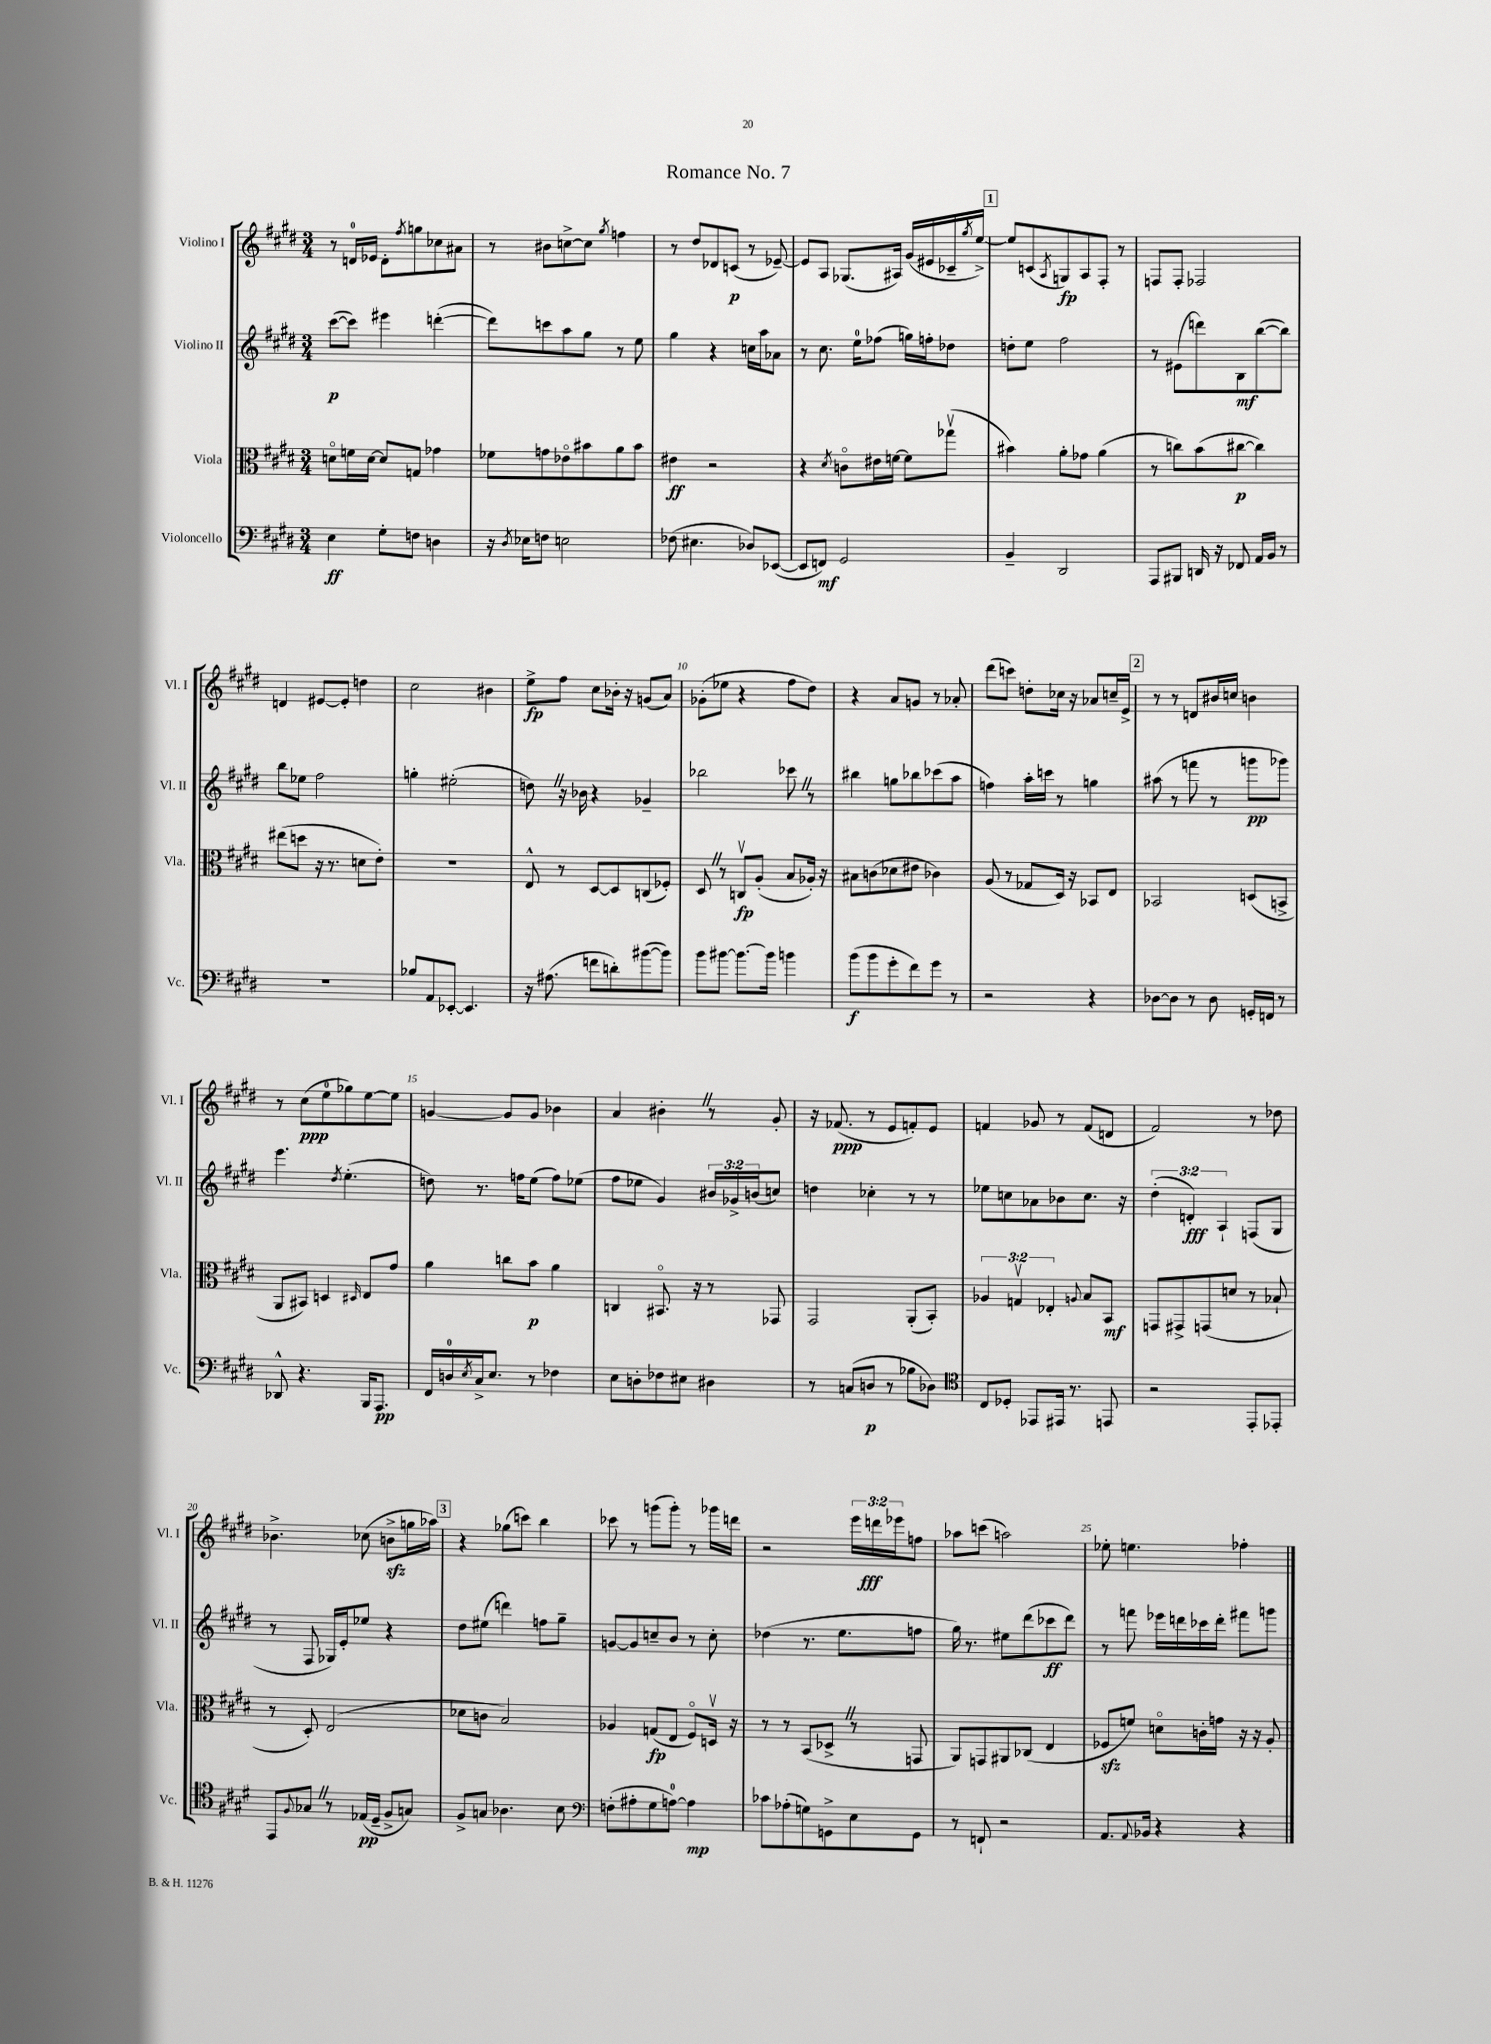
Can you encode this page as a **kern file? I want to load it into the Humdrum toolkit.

**kern	**kern	**kern	**kern
*staff4	*staff3	*staff2	*staff1
*clefF4	*clefC3	*clefG2	*clefG2
*k[f#c#g#d#]	*k[f#c#g#d#]	*k[f#c#g#d#]	*k[f#c#g#d#]
*M3/4	*M3/4	*M3/4	*M3/4
4E	8do	([8ccc#	8r
.	16f	8ccc#])	16d
.	[16d	.	16e-
8G#'	8d]	4eee#	8d'
.	.	.	8qff#
8F	8G	.	8gg
4D	4g-	([4ddd'	8cc-
.	.	.	8a#
=	=	=	=
16r	8f-	8ddd])	8r
8qD#	.	.	.
16E-	.	.	.
8F	8g	8ccc	8b#
2E	8e-o	8aa	[8cc^
.	8b#	8gg#	8cc]
.	.	.	8qgg#
.	8a	8r	4ff
.	8b#	8ee	.
=	=	=	=
(8F-	4e#	4gg#	8r
4.E#	.	.	8dd#
.	2r	4r	8d-
.	.	.	(8c
8D-)	.	16cc	8r
.	.	16aa	.
([8EE-	.	8a-	[8e-~)
=	=	=	=
8EE-]	4r	8r	8e-]
8FF)	.	8.cc#	8A
.	8qd#	.	.
2GG#	8co	.	(8.G-
.	.	16ee	.
.	16e#	(8ff-	.
.	[16f	.	16A#)
.	8f]	16gg)	(16g#
.	.	16ff'	16e#
.	(8gg-v	8dd-	16c-~
.	.	.	8qgg#
.	.	.	[16ee^)
=	=	=	=
4BB~	4b#)	8dd'	8ee]
.	.	8ee	(8c
.	.	.	8qA
2DD#	8a'	2ff#	8G)
.	8g-	.	8A
.	(4a	.	8F#'
.	.	.	8r
=	=	=	=
8AAA	8r	8r	8F
8BBB#	8cc)	(8e#	8F'
16DD	(8b	8ddd)	2F-
16r	.	.	.
8FF-	[8cc#	8B	.
16AA	4cc#])	([8bb	.
16BB	.	.	.
8r	.	8bb])	.
=	=	=	=
2.r	(8ee#	8bb	4d
.	8dd	8ee-	.
.	16r	2ff#	[8e#
.	8.r	.	.
.	.	.	8e#']
.	8d	.	4dd
.	8e')	.	.
=	=	=	=
8B-	2.r	4gg'	2cc#
8AA	.	.	.
[8EE-'	.	(2ee#'	.
4.EE-]	.	.	.
.	.	.	4b#
=	=	=	=
16r	8E^^	8dd)	8ee^
(8.A#	.	.	.
.	8r	16r	8ff#
.	.	16b-	.
8f	[8D#	4r	8cc#
8d')	8D#]	.	16b-'
.	.	.	16r
([8b#	(8C	4g-~	(8g
8b#])	8F-')	.	8a)
=	=	=	=
8b	8D#	2bb-	(8g-'
[8b#	8r	.	8ee-
8.b#_	8Cv	.	4r
.	(8A'	.	.
16b#]	.	.	.
4b	8B	8ccc-	8ff#
.	16A-')	8r	8dd#)
.	16r	.	.
=	=	=	=
(8b	8B#	4bb#	4r
8b	(8c	.	.
8g#'	8d-	8gg	8a
8f#)	8e#	8bb-	8g
8g#	4c-)	(8ccc-	8r
8r	.	8aa	8a-'
=	=	=	=
2r	(8A	4ff)	(8ddd#
.	8r	.	8ccc)
.	8G-	16aa'	8dd'
.	.	16ccc	.
.	16D#)	8r	16cc-
.	16r	.	16r
4r	8BB-	4gg	8a-
.	8E	.	16cc~
.	.	.	16e^
=	=	=	=
[8D-	2BB-	(8aa#	8r
8D-]	.	8r	8r
8r	.	8fff	8d
8D-	.	8r	16b#
.	.	.	16cc
16GG'	(8D	8ggg	4b
16FF	.	.	.
8r	8BB^	8ggg-)	.
=	=	=	=
8DD-^^	8AA	4.eee	8r
4.r	8BB#)	.	(8cc#
.	4D	.	8ee
.	.	8qdd#	.
.	.	(4.ee'	8gg-)
.	16qqD#	.	.
16BBB	8E	.	[8ee
8.AAA	.	.	.
.	8g#	.	8ee]
=	=	=	=
16FF#	4a	8dd)	[4g
16D	.	.	.
8qE	.	.	.
16C#^	.	8.r	.
8.E	.	.	.
.	8cc	.	8g]
.	.	16ff	.
8r	8b	(8ee	8g
4F-	4a	8ff)	4b-
.	.	(8ee-	.
=	=	=	=
8E	4C	8ff#	4a
8D'	.	8ee-	.
8F-	8.BB#o	4g#)	4b#'
8E#	.	.	.
.	16r	.	.
4D#	8r	24b#	8r
.	.	24g-^	.
.	.	(24b	.
.	8GG-	8cc)	8g#'
=	=	=	=
8r	2GG#	4dd	16r
.	.	.	(8.f-
(8C	.	.	.
8D	.	4cc-'	8r
8r	.	.	8e
8B-	(8AA'	8r	8f')
8D-)	8BB')	8r	8e
=	=	=	=
*clefC4	*	*	*
8C#	6A-	8ee-	4f
8D-'	.	8cc	.
.	6Gv	.	.
8EE-	.	8a-	8g-
.	6E-'	.	.
16EE#	.	8b-	8r
8.r	.	.	.
.	8qqA	.	.
.	8B	8.cc	(8f
8EE	8BB	.	8d
.	.	16r	.
=	=	=	=
2r	8GG	(6dd#'	2f#)
.	8GG#^	.	.
.	.	6d')	.
.	(8GG	.	.
.	.	6A`	.
.	8d	.	.
8EE'	8r	(8F	8r
8EE-'	8B-`	8G#	8dd-
=	=	=	=
8EE	8r	8r	4.b-^
8qqF#	.	.	.
8G-	8D#')	8F#	.
8r	(2E	16G-)	.
.	.	16e'	.
(16E-	.	8ee-	(8cc-
16D#~	.	.	.
8F#^	.	4r	8b^
8G)	.	.	16gg
.	.	.	16aa-)
=	=	=	=
8F#^	8d-	8dd#	4r
8G	8c	(8ee#	.
4.A-	2B)	4ddd)	(8gg-
.	.	.	8ccc)
.	.	8ff	4bb
8B	.	8gg#~	.
=	=	=	=
*clefF4	*	*	*
(8F'	4A-	[8g	8ccc-
8A#'	.	8g]	8r
8G#	(8G	8cc~	(8ggg
[8A)	8E	8b	8ggg')
4A]	8F#o)	8r	8r
.	16Dv	8cc'	16ggg-
.	16r	.	16ddd
=	=	=	=
8c-	8r	(4dd-	2r
(8A-'	8r	.	.
8G)	(8BB	8.r	.
8GG^	8D-^	.	.
.	.	8.ee	.
8E	8r	.	24eee
.	.	.	24ddd
.	.	.	24eee-
8GG	8GG	8ff	8ff
=	=	=	=
8r	8AA)	16gg#)	8aa-
.	.	8.r	.
8FF`	8GG	.	(8ccc
2r	8AA#	8ee#	2aa)
.	(8C-	(8ddd#	.
.	4E	8ccc-	.
.	.	8ddd#)	.
=	=	=	=
8.AA	8F-	8r	8ee-'
.	8f)	8fff	4.ee
8qqAA	.	.	.
16BB-	.	.	.
4r	8do	16eee-	.
.	.	16ddd	.
.	16c'	16ccc-	.
.	16g	16ddd'	.
4r	16r	8fff#	4ff-'
.	16r	.	.
.	8A'	8ggg	.
==	==	==	==
*-	*-	*-	*-
